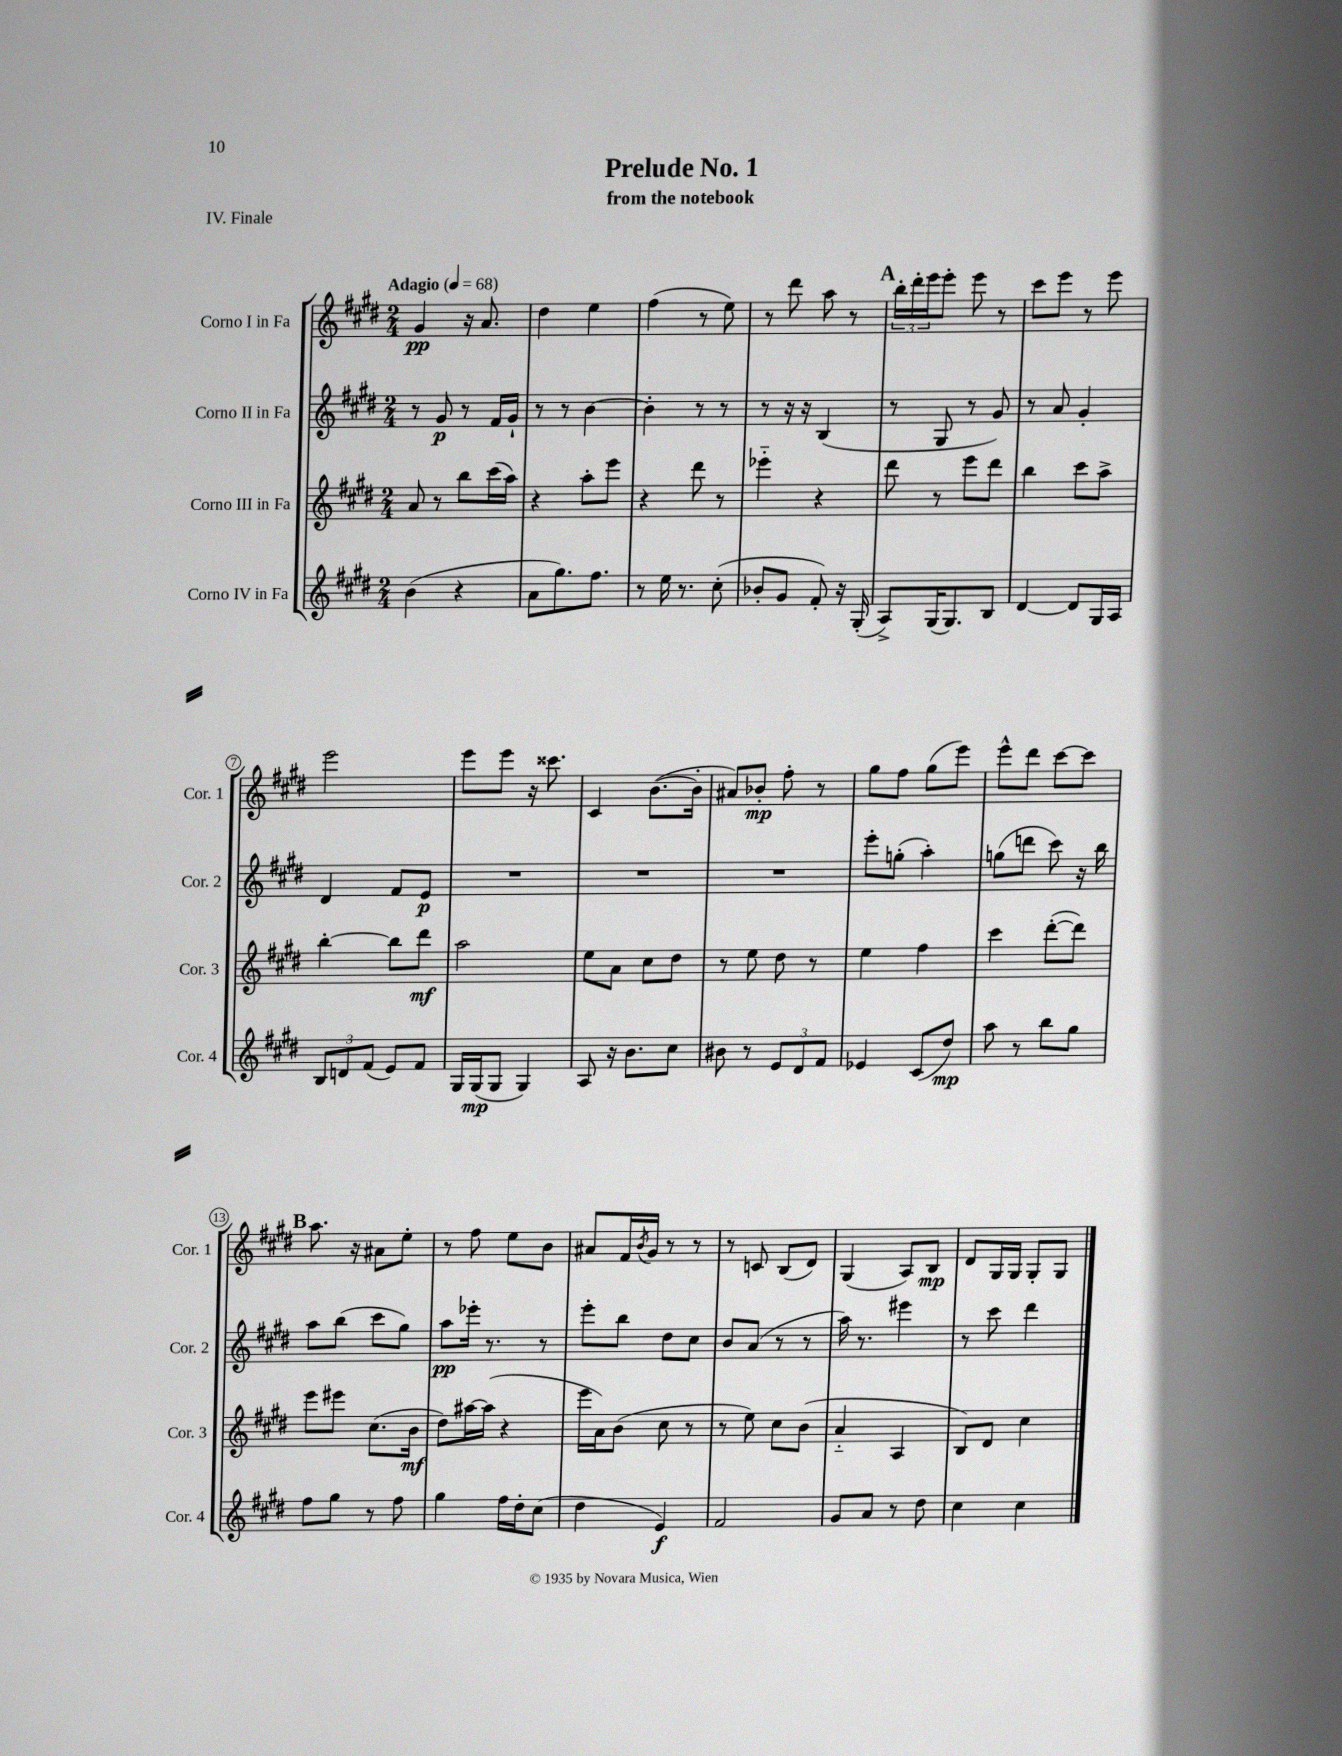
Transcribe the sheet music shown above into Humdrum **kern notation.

**kern	**dynam	**kern	**dynam	**kern	**dynam	**kern	**dynam
*part4	*part4	*part3	*part3	*part2	*part2	*part1	*part1
*staff4	*staff4	*staff3	*staff3	*staff2	*staff2	*staff1	*staff1
*I"Corno IV in Fa	*	*I"Corno III in Fa	*	*I"Corno II in Fa	*	*I"Corno I in Fa	*
*I'Cor. 4	*	*I'Cor. 3	*	*I'Cor. 2	*	*I'Cor. 1	*
*clefG2	*	*clefG2	*	*clefG2	*	*clefG2	*
*k[f#c#g#d#]	*	*k[f#c#g#d#]	*	*k[f#c#g#d#]	*	*k[f#c#g#d#]	*
*M2/4	*	*M2/4	*	*M2/4	*	*M2/4	*
*MM68	*	*MM68	*	*MM68	*	*MM68	*
=1	=1	=1	=1	=1	=1	=1	=1
!	!	!	!	!	!	!LO:TX:a:B:t=Adagio	!
(4b\	.	8a/	.	8r	.	4g#/	pp
.	.	8r	.	8g#/	p	.	.
4r	.	8bb\L	.	8r	.	16r	.
.	.	.	.	.	.	8.a/	.
.	.	(16ccc#\L	.	16f#/LL	.	.	.
.	.	16aa\JJ)	.	16g#`/JJ	.	.	.
=2	=2	=2	=2	=2	=2	=2	=2
8a\L	.	4r	.	8r	.	4dd#\	.
8.gg#\)	.	.	.	8r	.	.	.
.	.	8aa'\L	.	[4b\	.	4ee\	.
8.ff#\J	.	.	.	.	.	.	.
.	.	8eee\J	.	.	.	.	.
=3	=3	=3	=3	=3	=3	=3	=3
8r	.	4r	.	4b'\]	.	(4ff#\	.
16ee\	.	.	.	.	.	.	.
8.r	.	.	.	.	.	.	.
.	.	8ddd#\	.	8r	.	8r	.
(8cc#'\	.	8r	.	8r	.	8ee\)	.
=4	=4	=4	=4	=4	=4	=4	=4
8b-X'/L	.	4eee-X\	.	8r	.	8r	.
8g#/J	.	.	.	16r	.	8ddd#\	.
.	.	.	.	16r	.	.	.
8f#'/)	.	4r	.	(4B/	.	8aa\	.
16r	.	.	.	.	.	8r	.
(16G#'/	.	.	.	.	.	.	.
!!LO:REH:place=s1:t=A
=5	=5	=5	=5	=5	=5	=5	=5
8A^/L)	.	8ddd#\	.	8r	.	24bb'\LL	.
.	.	.	.	.	.	24ddd#'\	.
.	.	.	.	.	.	24eee\J	.
(16G#/K	.	8r	.	8G#/	.	8eee'\J	.
8.G#/)	.	.	.	.	.	.	.
.	.	8eee\L	.	8r	.	8eee\	.
8B/J	.	8ddd#\J	.	8g#/)	.	8r	.
=6	=6	=6	=6	=6	=6	=6	=6
[4d#/	.	4bb\	.	8r	.	8ccc#\L	.
.	.	.	.	8a/	.	8eee\J	.
8d#/L]	.	8ccc#\L	.	4g#'/	.	8r	.
16G#/L	.	8aa^\J	.	.	.	8eee\	.
16A/JJ	.	.	.	.	.	.	.
!!LO:LB:g=z
=7	=7	=7	=7	=7	=7	=7	=7
12B/L	.	[4bb'\	.	4d#/	.	2eee\	.
12dn/	.	.	.	.	.	.	.
(12f#/J	.	.	.	.	.	.	.
8e/L)	.	8bb\L]	.	8f#/L	.	.	.
8f#/J	.	8ddd#\J	mf	8e/J	p	.	.
=8	=8	=8	=8	=8	=8	=8	=8
16G#/LL	.	2aa\	.	2r	.	8eee\L	.
(16G#/J	mp	.	.	.	.	.	.
8G#/J	.	.	.	.	.	8eee\J	.
4G#/)	.	.	.	.	.	16r	.
.	.	.	.	.	.	8.ccc##X\	.
=9	=9	=9	=9	=9	=9	=9	=9
8A/	.	8ee\L	.	2r	.	4c#/	.
16r	.	8a\J	.	.	.	.	.
8.b\L	.	.	.	.	.	.	.
.	.	8cc#\L	.	.	.	([8.b\L	.
8cc#\J	.	8dd#\J	.	.	.	.	.
.	.	.	.	.	.	16b'\Jk]	.
=10	=10	=10	=10	=10	=10	=10	=10
8b#X\	.	8r	.	2r	.	8a#X/L)	.
8r	.	8ee\	.	.	.	8b-X'/J	mp
12e/L	.	8dd#\	.	.	.	8ff#'\	.
12d#/	.	.	.	.	.	.	.
.	.	8r	.	.	.	8r	.
12f#/J	.	.	.	.	.	.	.
=11	=11	=11	=11	=11	=11	=11	=11
4e-X/	.	4ee\	.	8eee'\L	.	8gg#\L	.
.	.	.	.	(8ggn'\J	.	8ff#\J	.
(8c#/L	.	4ff#\	.	4aa'\)	.	(8gg#\L	.
8dd#/J)	mp	.	.	.	.	8eee\J)	.
=12	=12	=12	=12	=12	=12	=12	=12
8aa\	.	4ccc#\	.	(8ggn\L	.	8eee^^\L	.
8r	.	.	.	8dddn\J	.	8ddd#\J	.
8bb\L	.	([8ddd#'\L	.	8ccc#\)	.	[8ccc#\L	.
8gg#\J	.	8ddd#\J])	.	16r	.	8ccc#\J]	.
.	.	.	.	16bb\	.	.	.
!!LO:LB:g=z
!!LO:REH:place=s1:t=B
=13	=13	=13	=13	=13	=13	=13	=13
8ff#\L	.	8eee\L	.	8aa\L	.	8.aa\	.
8gg#\J	.	8eee#X\J	.	(8bb\J	.	.	.
.	.	.	.	.	.	16r	.
8r	.	(8.cc#\L	.	8ccc#\L	.	8a#X\L	.
8ff#\	.	.	.	8gg#\J)	.	8ee'\J	.
.	.	16b\Jk	mf	.	.	.	.
=14	=14	=14	=14	=14	=14	=14	=14
4gg#\	.	8dd#\L)	.	8aa\L	pp	8r	.
.	.	[16aa#X\L	.	16eee-X'\Jk	.	8ff#\	.
.	.	(16aa#\JJ]	.	8.r	.	.	.
16ff#\LL	.	4r	.	.	.	8ee\L	.
16dd#'\J	.	.	.	.	.	.	.
(8cc#\J	.	.	.	8r	.	8b\J	.
=15	=15	=15	=15	=15	=15	=15	=15
4dd#\	.	16eee\LL	.	8eee'\L	.	8a#X/L	.
.	.	16a\J)	.	.	.	.	.
.	.	(8b\J	.	8bb\J	.	16f#/L	.
.	.	.	.	.	.	8qb/	.
.	.	.	.	.	.	16g#/JJ	.
4e/)	f	8cc#\	.	8dd#\L	.	8r	.
.	.	8r	.	8cc#\J	.	8r	.
=16	=16	=16	=16	=16	=16	=16	=16
2f#/	.	8r	.	8b/L	.	8r	.
.	.	8ee\)	.	(8a/J	.	8cn/	.
.	.	8cc#\L	.	8r	.	(8B/L	.
.	.	(8b\J	.	8r	.	8d#/J)	.
=17	=17	=17	=17	=17	=17	=17	=17
8g#/L	.	4a/	.	16aa\)	.	(4G#/	.
.	.	.	.	8.r	.	.	.
8a/J	.	.	.	.	.	.	.
8r	.	4A/	.	4eee#X\	.	8A/L)	.
8dd#\	.	.	.	.	.	8B/J	mp
=18	=18	=18	=18	=18	=18	=18	=18
4cc#\	.	8B/L)	.	8r	.	8d#/L	.
.	.	8d#/J	.	8ccc#\	.	16G#/L	.
.	.	.	.	.	.	16G#/JJ	.
4cc#\	.	4cc#\	.	4ddd#\	.	8G#'/L	.
.	.	.	.	.	.	8G#/J	.
==	==	==	==	==	==	==	==
*-	*-	*-	*-	*-	*-	*-	*-
